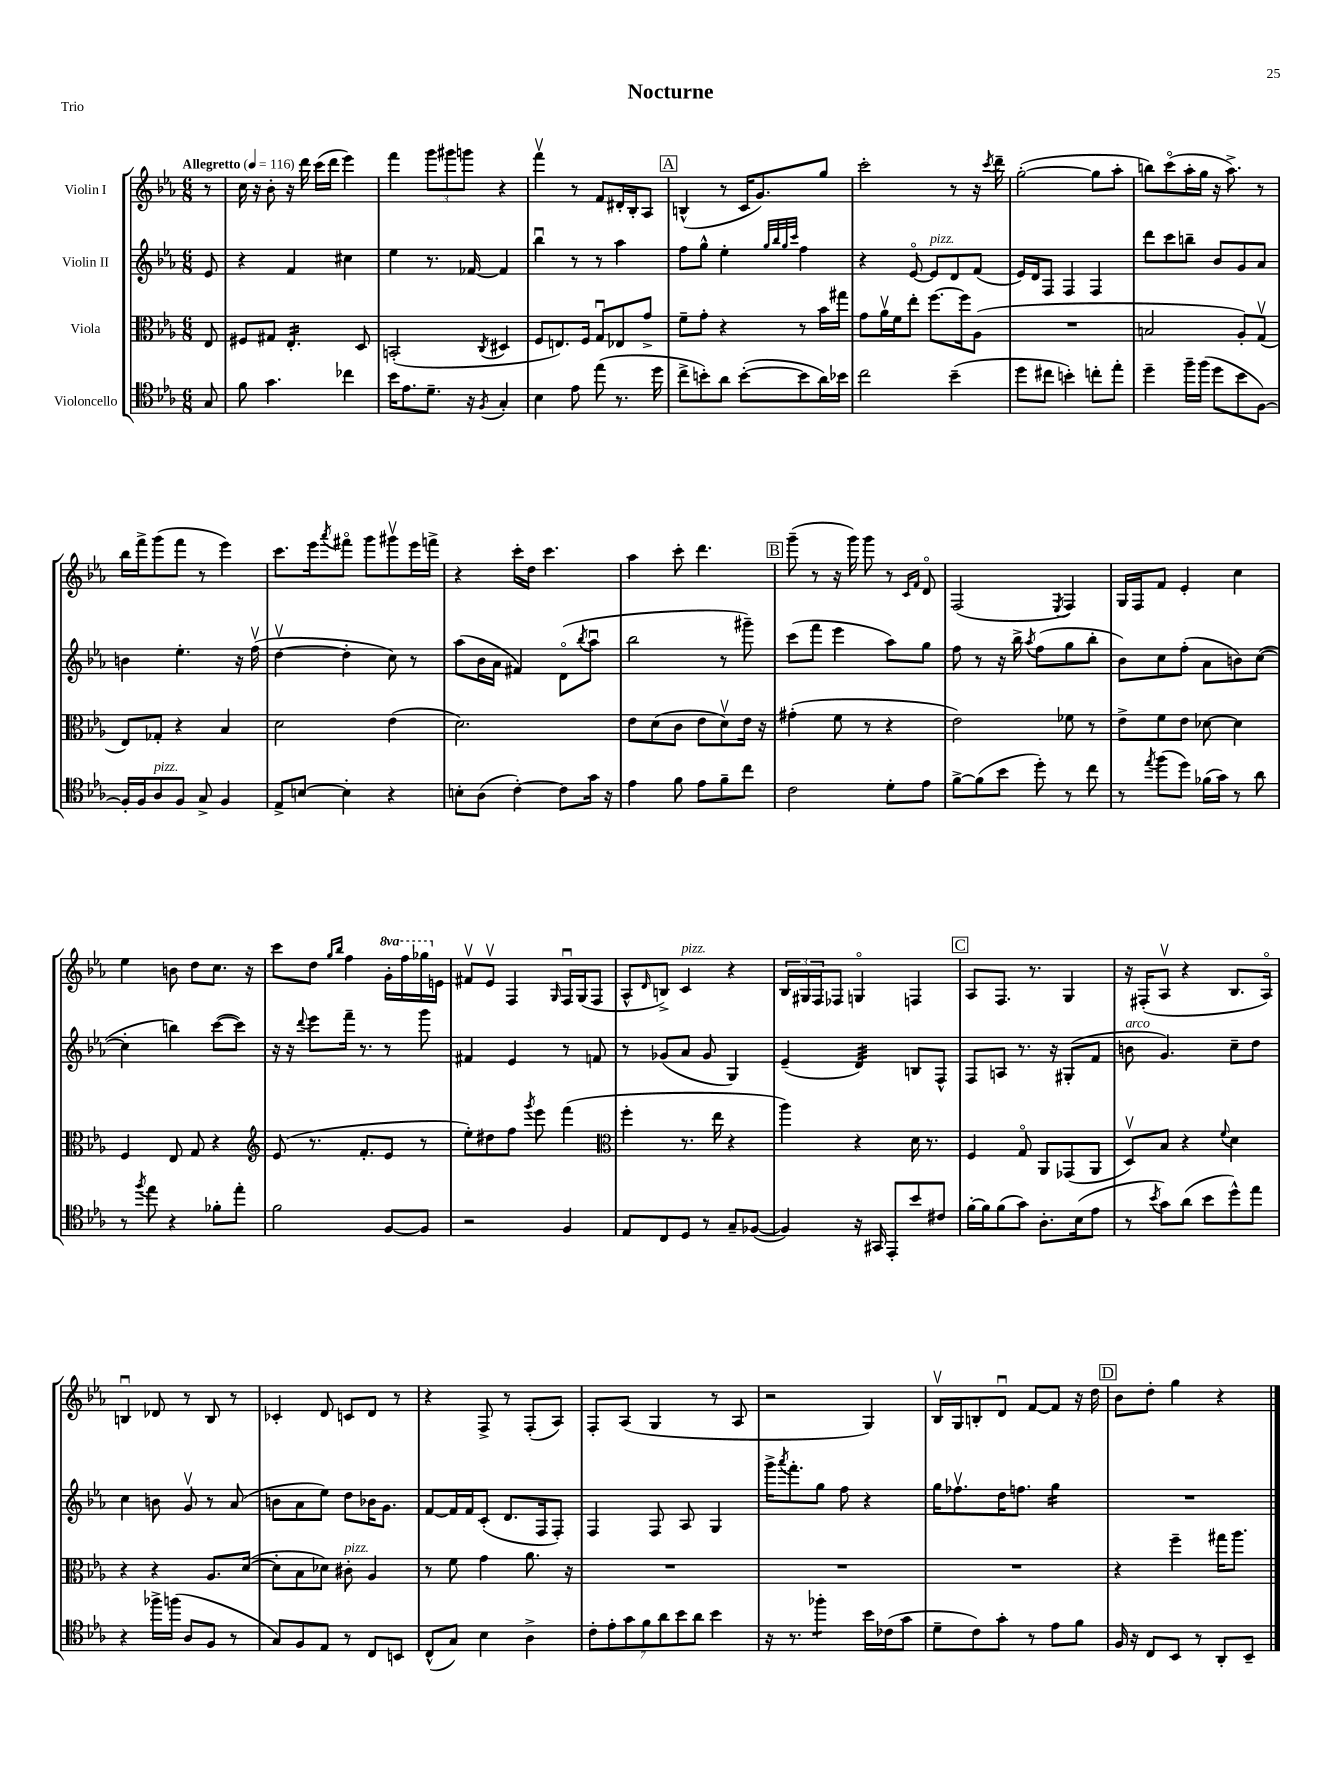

**kern	**kern	**kern	**kern
*staff4	*staff3	*staff2	*staff1
*clefC4	*clefC3	*clefG2	*clefG2
*k[b-e-a-]	*k[b-e-a-]	*k[b-e-a-]	*k[b-e-a-]
*M6/8	*M6/8	*M6/8	*M6/8
*MM116	*MM116	*MM116	*MM116
8G/	8E-/	8e-/	8r
=	=	=	=
8f\	8F#/L	4r	16cc\
.	.	.	16r
4.g\	8G#/J	.	8b-'\
.	4.E-'/	4f/	16r
.	.	.	16ddd\
.	.	.	(16ccc\LL
.	.	.	16ddd\JJ
4cc-\	.	4cc#\	4eee-\)
.	8D/	.	.
=	=	=	=
16b-\LK	(2BB'/	4ee-\	4fff\
8.e-\	.	.	.
8.d~\J	.	8.r	12ggg\L
.	.	.	12ggg#\
.	.	.	12ggg\J
16r	.	[16f-/	.
8qF/	8qC/	.	.
4G'/	4D#/	4f-/]	4r
=	=	=	=
4B-\	8F/L	4bb-u\	4fffv\
.	8.E/)	.	.
8e-\	.	8r	8r
.	16F/Jk	.	.
(8ee-\	8Gu/L	8r	8f/L
8.r	8E-/	4aa-\	16d#'/L
.	.	.	16B-'/J
.	8g^/J	.	8A-/J
16dd\	.	.	.
=	=	=	=
8cc^\L	8f~\L	8ff\L	(4B^^/
8b'\)	8g'\J	8gg^^\J	.
8a-\J	4r	4ee-'\	8r
([8b'\L	.	.	16c/LK
.	.	.	8.g/)
.	.	32qqgg/LLL	.
.	.	32qqbb-/	.
.	.	32qqgg/	.
.	.	32qqccc/JJJ	.
8b\]	8r	4ff\	.
16a-\L)	16b-\LL	.	8gg/J
16b-\JJ	16gg#\JJ	.	.
=	=	=	=
2cc\	8g\L	4r	2ccc'\
.	16a-v\L	.	.
.	16f\J	.	.
.	8ee-'\J	[8e-o/	.
.	[8.ff\L	8e-/]L	.
(4b-~\	.	8d/	8r
.	16ff\]k	.	.
.	(8A-\J	(8f/J	16r
.	.	.	8qccc/
.	.	.	16ddd~\
=	=	=	=
8dd\L	2.r	16e-/LL)	([2gg'\
.	.	16d/J	.
8cc#\J	.	8F/J	.
4b'\)	.	4F/	.
8cc'\L	.	4F/	8gg\]L
8ee-'\J	.	.	8aa-'\J
=	=	=	=
4dd~\	2B/	8ddd\L	8bb\L)
.	.	8ccc\	(8ccco\
16ff~\LL	.	8bb~\J	16aa-'\L
(16ff\JJ	.	.	16gg\JJ
8dd\L	.	8b-/L	16r
.	.	.	8.aa-^\)
8b-\	8A-'/L)	8g/	.
[8F\J)	(8Gv/J	8a-/J	8r
=	=	=	=
16F'/]LL	8E-/L)	4b\	16bb-\LL
16F/J	.	.	16fff^\J
8A-/	8G-'/J	.	(8ggg\
8F/J	4r	4.ee-'\	8fff\J
8G^/	.	.	8r
4F/	4B-/	.	4eee-\)
.	.	16r	.
.	.	(16ffv\	.
=	=	=	=
8E-^/L	2d\	[4ddv\	8.ccc\L
[8B/J	.	.	.
.	.	.	16eee-\k
.	.	.	8qaaa-/
4B'\]	.	4dd'\]	8fff#o\J
.	.	.	8ggg\L
4r	(4e-\	8cc\)	8ggg#v\
.	.	8r	16eee-\L
.	.	.	16fff^\JJ
=	=	=	=
8B'\L	2.d\)	(8aa-\L	4r
(8A-\J	.	16b-\L	.
.	.	16a-\JJ	.
[4c'\)	.	4f#/)	16ccc'\LL
.	.	.	16dd\JJ
.	.	.	4.ccc\
8c\]L	.	(8do\L	.
.	.	8qbb-/	.
16g\Jk	.	8aa-u\J	.
16r	.	.	.
=	=	=	=
4e-\	8e-\L	2bb-\	4aa-\
.	(8d\	.	.
8f\	8c\J	.	8ccc'\
8e-\L	8e-\L	.	4.ddd\
8f~\	8dv\)	8r	.
8cc\J	16e-\Jk	8ggg#~\)	.
.	16r	.	.
=	=	=	=
2c\	(4g#'\	(8ccc\L	(8ggg~\
.	.	8fff\J	8r
.	8f\	4eee-\	16r
.	.	.	16ggg\)
.	8r	.	8ggg\
8d'\L	4r	8aa-\L)	8r
.	.	.	16qqc/LL
.	.	.	16qqf/JJ
8e-\J	.	8gg\J	8do/
=	=	=	=
[8f^\L	2e-\)	8ff\	(2F/
(8f\]	.	8r	.
8b-\J	.	16r	.
.	.	16bb-^\	.
.	.	8qaa-/	.
8dd'\)	.	(8ff\L	.
.	.	.	8qE-/
8r	8f-\	8gg\	4F/)
8cc\	8r	8bb-'\J	.
=	=	=	=
8r	8e-^\L	8b-\L)	16G/LL
.	.	.	16F/J
8qee-/	.	.	.
(8ff\L	8f\	8cc\	8f/J
8dd\J)	8e-\J	(8ff'\J	4e-'/
(16f-\LL	[8d-\	8a-\L	.
16g\JJ)	.	.	.
8r	4d-\]	8b\)	4cc\
8a-\	.	([8cc\J	.
=	=	=	=
8r	4F/	4cc'\]	4ee-\
8qff/	.	.	.
8ee-\	.	.	.
4r	8E-/	4bb\)	8b\
.	8G/	.	8dd\L
8f-'\L	4r	([8ccc\L	8.cc\J
8ee-'\J	.	8ccc\]J)	.
.	.	.	16r
=	=	=	=
*	*clefG2	*	*
2f\	(8e-/	16r	8ccc\L
.	.	16r	.
.	.	8qqddd/	.
.	8.r	8eee-\L	8dd\J
.	.	.	16qqgg/LL
.	.	.	16qqbb-/JJ
.	.	16fff~\Jk	4ff\
.	8.f'/L	8.r	.
[8F/L	8e-/J	8r	16gg'\LL
.	.	.	16fff\
8F/]J	8r	8ggg\	16ggg-\
.	.	.	16e\JJ
=	=	=	=
2r	8ee-'\L)	4f#/	8f#v/L
.	8dd#\	.	8e-v/J
.	8ff\J	4e-/	4F/
.	8qggg/	.	.
.	8eee-\	.	.
.	.	.	16qqG/
4F/	(4fff\	8r	16Fu/LL
.	.	.	(16G/J
.	.	8f/	8F/J
=	=	=	=
*	*clefC3	*	*
8E-/L	4ff'\	8r	8A-^^/L
.	.	.	16qqd/
8C/	.	(8g-/L	8B^/J)
8D/J	8.r	8a-/J	4c/
8r	.	8g-/	.
.	16ee-\	.	.
8G~/L	4r	4G/)	4r
([8F-/J	.	.	.
=	=	=	=
4F-/])	4aa-\)	(4e-~/	24B-/LL
.	.	.	24G#/
.	.	.	24F/J
.	.	.	8F-/J
16r	4r	4d/)	4Go/
16GG#/	.	.	.
8EE-'/L	.	.	.
8b-/	16d\	8B/L	4F/
.	8.r	.	.
8c#/J	.	8F^^/J	.
=	=	=	=
[16f'\LL	4F/	8F/L	8A-/L
16f\]J	.	.	.
(8f\	.	8A/J	8.F/J
8g\J)	8Go/	8.r	.
.	.	.	8.r
8.A-'\L	8AA-/L	.	.
.	.	16r	.
.	(8GG-/	(8G#'/L	4G/
(16B-\k	.	.	.
8e-\J	8AA-/J	8f/J	.
=	=	=	=
8r	8Dv/L)	8b\	16r
.	.	.	(16F#'/LK
8qb-/	.	.	.
8g\L)	8B-/J	4.g/)	8A-v/J
(8a-\J	4r	.	4r
8b-\L	.	.	.
.	8qqf/	.	.
8dd^^\)	4d\	8cc~\L	8.B-/L
8ee-\J	.	8dd\J	.
.	.	.	16A-o/Jk)
=	=	=	=
4r	4r	4cc\	4Bu/
16ff-^\LL	4r	8b\	8d-/
(16ff\JJ	.	.	.
8A-/L	.	8gv/	8r
8F/J	8.A-/L	8r	8B/
8r	.	(8a-/	8r
.	([16d/Jk	.	.
=	=	=	=
8G/L)	8d'\]L	8b\L	4c-'/
8F/	8B-\	8a-\	.
8E-/J	8d-\J)	8ee-\J)	8d/
8r	8c#'\	8dd\L	8c/L
8C/L	4A-/	16b-\K	8d/J
.	.	8.g\J	.
8BB/J	.	.	8r
=	=	=	=
(8C^^/L	8r	[8f/L	4r
8G/J)	8f\	16f/]L	.
.	.	16f/J	.
4B-\	4g\	(8c'/J	8F^/
.	.	8.d/L	8r
4A-^\	8.a-\	.	(8F'/L
.	.	16F/k	.
.	.	8F'/J)	8A-/J)
.	16r	.	.
=	=	=	=
14c'\L	2.r	4F/	8F'/L
14e-'\	.	.	.
.	.	.	(8A-/J
14g\	.	.	.
14f\	.	.	.
.	.	8F/	4G/
14a-\	.	.	.
14b-\	.	.	.
.	.	8A-/	.
14a-\J	.	.	.
4b-\	.	4G/	8r
.	.	.	8A-/
=	=	=	=
16r	2.r	16ggg^\LK	2r
.	.	8qaaa-/	.
8.r	.	8.fff'\	.
4ff-'\	.	8gg\J	.
.	.	8ff\	.
16b-\LL	.	4r	4G/)
(16c-\J	.	.	.
8g\J	.	.	.
=	=	=	=
8d~\L	2.r	16gg\LK	16B-v/LL
.	.	8.ff-v\	16G/J
8c\)	.	.	8B'/
8g'\J	.	16dd\K	8du/J
.	.	8.ff\J	.
8r	.	.	[8f/L
8e-\L	.	4gg\	8f/]J
8f\J	.	.	16r
.	.	.	16dd\
=	=	=	=
16F/	4r	2.r	8b-\L
16r	.	.	.
8C/L	.	.	8dd'\J
8BB-/J	4ff~\	.	4gg\
8r	.	.	.
8AA-'/L	16gg#\LK	.	4r
.	8.aa-\J	.	.
8BB-~/J	.	.	.
==	==	==	==
*-	*-	*-	*-
